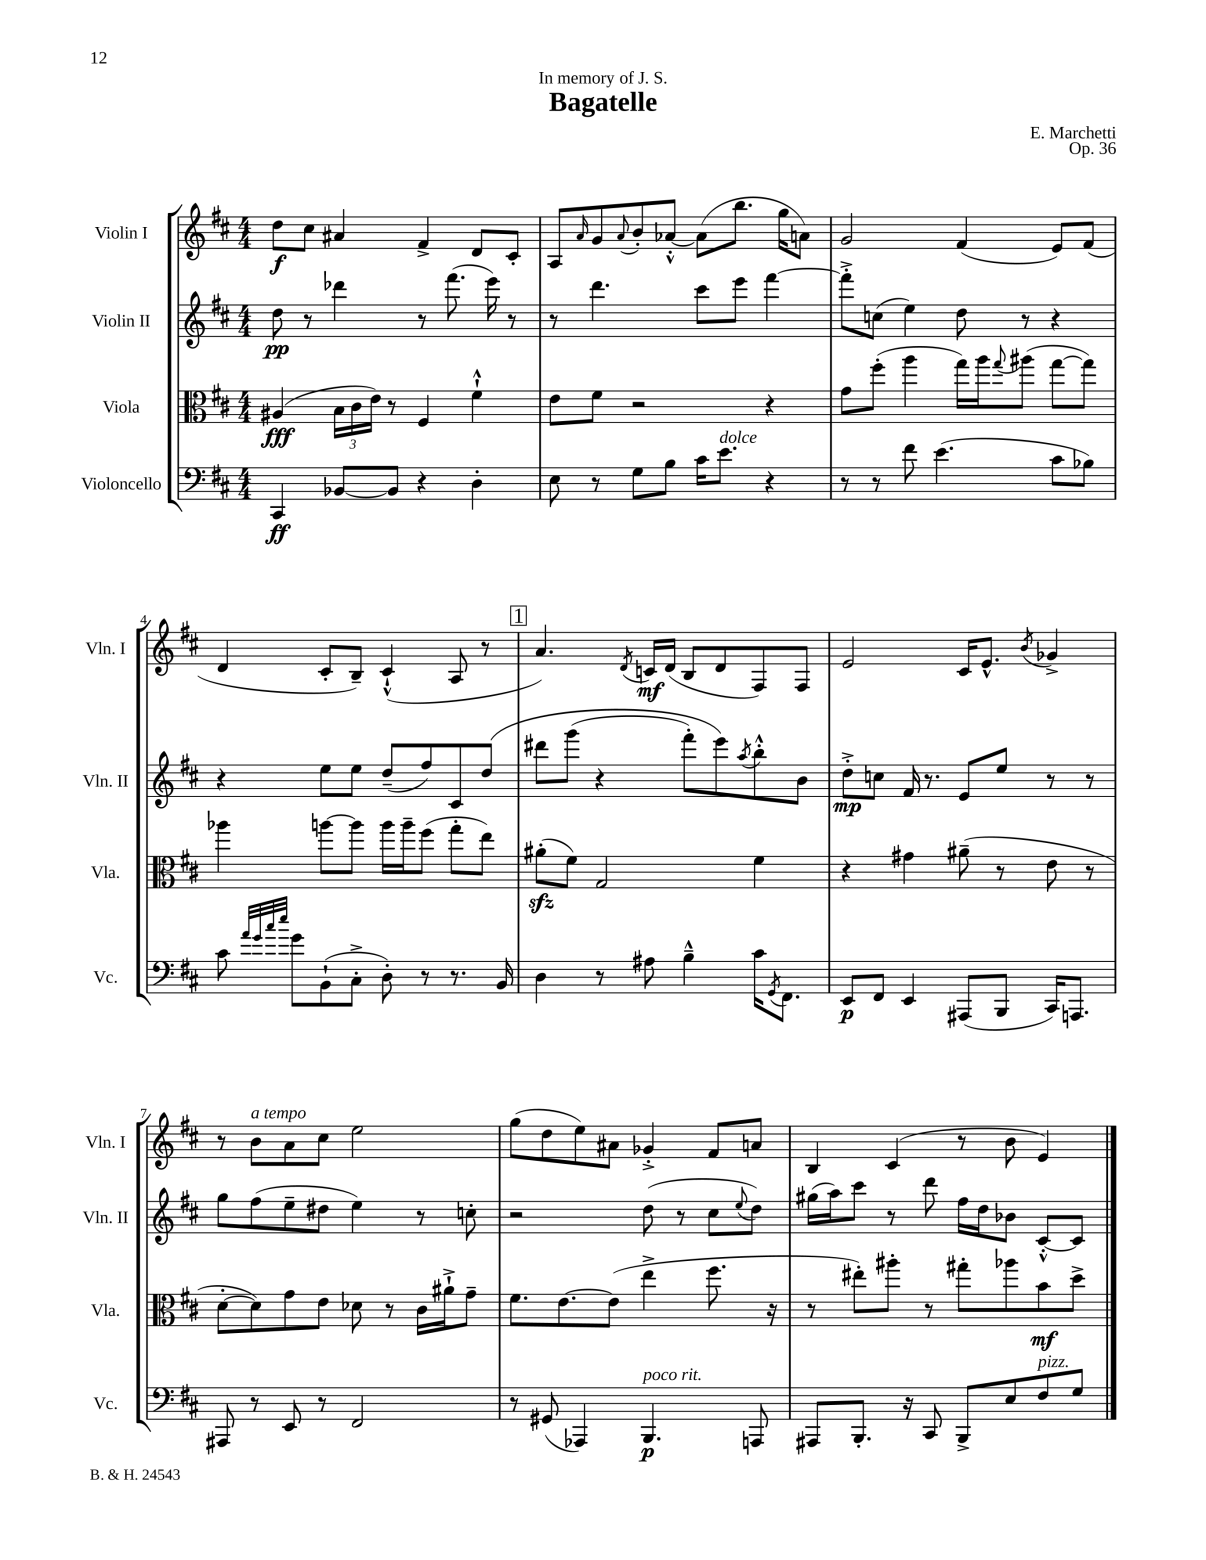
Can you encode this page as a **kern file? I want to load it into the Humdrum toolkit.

**kern	**dynam	**kern	**dynam	**kern	**dynam	**kern	**dynam
*part4	*part4	*part3	*part3	*part2	*part2	*part1	*part1
*staff4	*staff4	*staff3	*staff3	*staff2	*staff2	*staff1	*staff1
*I"Violoncello	*	*I"Viola	*	*I"Violin II	*	*I"Violin I	*
*I'Vc.	*	*I'Vla.	*	*I'Vln. II	*	*I'Vln. I	*
*clefF4	*	*clefC3	*	*clefG2	*	*clefG2	*
*k[f#c#]	*	*k[f#c#]	*	*k[f#c#]	*	*k[f#c#]	*
*M4/4	*	*M4/4	*	*M4/4	*	*M4/4	*
=1	=1	=1	=1	=1	=1	=1	=1
4CC#/	ff	(4A#X/	fff	8dd\	pp	8dd\L	f
.	.	.	.	8r	.	8cc#\J	.
[8BB-X/L	.	24B\LL	.	4ddd-X\	.	4a#X/	.
.	.	24c#\	.	.	.	.	.
.	.	24e\JJ)	.	.	.	.	.
8BB-/J]	.	8r	.	.	.	.	.
4r	.	4F#/	.	8r	.	4f#^/	.
.	.	.	.	(8.fff#\	.	.	.
4D'\	.	4f#`^^\	.	.	.	8d/L	.
.	.	.	.	16eee\)	.	.	.
.	.	.	.	8r	.	8c#'/J	.
=2	=2	=2	=2	=2	=2	=2	=2
8E\	.	8e\L	.	8r	.	8A/L	.
.	.	.	.	.	.	16qqa/	.
8r	.	8f#\J	.	4.ddd\	.	8g/	.
.	.	.	.	.	.	8qqa/	.
8G\L	.	2r	.	.	.	8b'/	.
8B\J	.	.	.	.	.	[8a-X'^^/J	.
16c#\KL	.	.	.	8ccc#\L	.	(8a-\L]	.
!LO:TX:a:i:t=dolce	!	!	!	!	!	!	!
8.e\J	.	.	.	.	.	.	.
.	.	.	.	8eee\J	.	8.bb\J	.
4r	.	4r	.	[4fff#\	.	.	.
.	.	.	.	.	.	16gg\KL	.
.	.	.	.	.	.	8an\J)	.
=3	=3	=3	=3	=3	=3	=3	=3
8r	.	8g\L	.	8fff#'^\L]	.	2g/	.
8r	.	(8ff#'\J	.	(8ccn\J	.	.	.
8f#\	.	4aa\	.	4ee\)	.	.	.
(4.e\	.	.	.	.	.	.	.
.	.	16gg\LL)	.	8dd\	.	(4f#/	.
.	.	16aa\J	.	.	.	.	.
.	.	8qqgg/	.	.	.	.	.
.	.	(8aa#X\J	.	8r	.	.	.
8c#\L	.	[8gg\L	.	4r	.	8e/L)	.
8B-X\J)	.	8gg\J])	.	.	.	(8f#/J	.
!!LO:LB:g=z
=4	=4	=4	=4	=4	=4	=4	=4
8c#\	.	4aa-X\	.	4r	.	4d/	.
32qqa/LLL	.	.	.	.	.	.	.
32qqg/	.	.	.	.	.	.	.
32qqcc#/	.	.	.	.	.	.	.
32qqee/JJJ	.	.	.	.	.	.	.
8g\L	.	.	.	.	.	.	.
(8BB`\	.	[8aan\L	.	8ee\L	.	8c#'/L	.
8C#'^\J	.	8aa\J]	.	8ee\J	.	8B~/J)	.
8D'\)	.	16aa\LL	.	(8dd~/L	.	(4c#`^^/	.
.	.	16aa~\J	.	.	.	.	.
8r	.	(8ff#\J	.	8ff#/)	.	.	.
8.r	.	8gg'\L	.	8c#/	.	8A/	.
.	.	8ee\J)	.	(8dd/J	.	8r	.
16BB/	.	.	.	.	.	.	.
!!LO:REH:place=s1:t=1
=5	=5	=5	=5	=5	=5	=5	=5
4D\	.	(8a#Xzz'\L	.	8ddd#X\L	.	4.a/)	.
.	.	8f#\J)	.	(8ggg\J	.	.	.
8r	.	2G/	.	4r	.	.	.
.	.	.	.	.	.	8qd/	.
8A#X\	.	.	.	.	.	16cn/LL	mf
.	.	.	.	.	.	(16d/JJ	.
4B~^^\	.	.	.	8fff#'\L)	.	8B/L	.
.	.	.	.	8eee\)	.	8d/	.
.	.	.	.	8qaa/	.	.	.
16c#\KL	.	4f#\	.	8bb'^^\	.	8F#/)	.
8qGG/	.	.	.	.	.	.	.
8.FF#\J	.	.	.	.	.	.	.
.	.	.	.	8b\J	.	8F#/J	.
=6	=6	=6	=6	=6	=6	=6	=6
8EE/L	p	4r	.	8dd'^\L	mp	2e/	.
8FF#/J	.	.	.	8ccn\J	.	.	.
4EE/	.	4g#X\	.	16f#/	.	.	.
.	.	.	.	8.r	.	.	.
(8AAA#X/L	.	(8a#X~\	.	8e/L	.	16c#/KL	.
.	.	.	.	.	.	8.e^^/J	.
8BBB/J	.	8r	.	8ee/J	.	.	.
.	.	.	.	.	.	8qb/	.
16CC#/KL)	.	8e\	.	8r	.	4g-X^/	.
8.AAAn/J	.	.	.	.	.	.	.
.	.	8r	.	8r	.	.	.
!!LO:LB:g=z
=7	=7	=7	=7	=7	=7	=7	=7
8AAA#X/	.	[8d'\L	.	8gg\L	.	8r	.
!	!	!	!	!	!	!LO:TX:a:i:t=a tempo	!
8r	.	8d\])	.	(8ff#\	.	8b\L	.
8EE/	.	8g\	.	8ee~\	.	8a\	.
8r	.	8e\J	.	8dd#X\J	.	8cc#\J	.
2FF#/	.	8d-X\	.	4ee\)	.	2ee\	.
.	.	8r	.	.	.	.	.
.	.	16c#\LL	.	8r	.	.	.
.	.	16a#X`^\J	.	.	.	.	.
.	.	8g~\J	.	8ccn'\	.	.	.
=8	=8	=8	=8	=8	=8	=8	=8
8r	.	8.f#\L	.	2r	.	(8gg\L	.
(8GG#X/	.	.	.	.	.	8dd\	.
.	.	[8.e\	.	.	.	.	.
4AAA-X/)	.	.	.	.	.	8ee\)	.
.	.	(8e\J]	.	.	.	8a#X\J	.
!LO:TX:a:i:t=poco rit.	!	!	!	!	!	!	!
4.BBB/	p	4ee^\	.	(8dd\	.	4g-X'^/	.
.	.	.	.	8r	.	.	.
.	.	8.ff#\	.	8cc#\L	.	8f#/L	.
.	.	.	.	8qqee/	.	.	.
8AAAn/	.	.	.	8dd\J)	.	8an/J	.
.	.	16r	.	.	.	.	.
=9	=9	=9	=9	=9	=9	=9	=9
8AAA#X/L	.	8r	.	(16gg#X\LL	.	4B/	.
.	.	.	.	16aa\J)	.	.	.
8.BBB'/J	.	8ee#X'\L)	.	8ccc#\J	.	.	.
.	.	8aa#X'\J	.	8r	.	(4c#/	.
16r	.	.	.	.	.	.	.
8CC#/	.	8r	.	8ddd\	.	.	.
8BBB^/L	.	8gg#X'\L	.	16ff#\LL	.	8r	.
.	.	.	.	16dd\J	.	.	.
8E/	.	8aa-X\	.	8b-X\J	.	8b\	.
!LO:TX:a:i:t=pizz.	!	!	!	!	!	!	!
8F#/	.	8b\	mf	[8c#'^^/L	.	4e/)	.
8G/J	.	8dd^\J	.	8c#/J]	.	.	.
==	==	==	==	==	==	==	==
*-	*-	*-	*-	*-	*-	*-	*-
